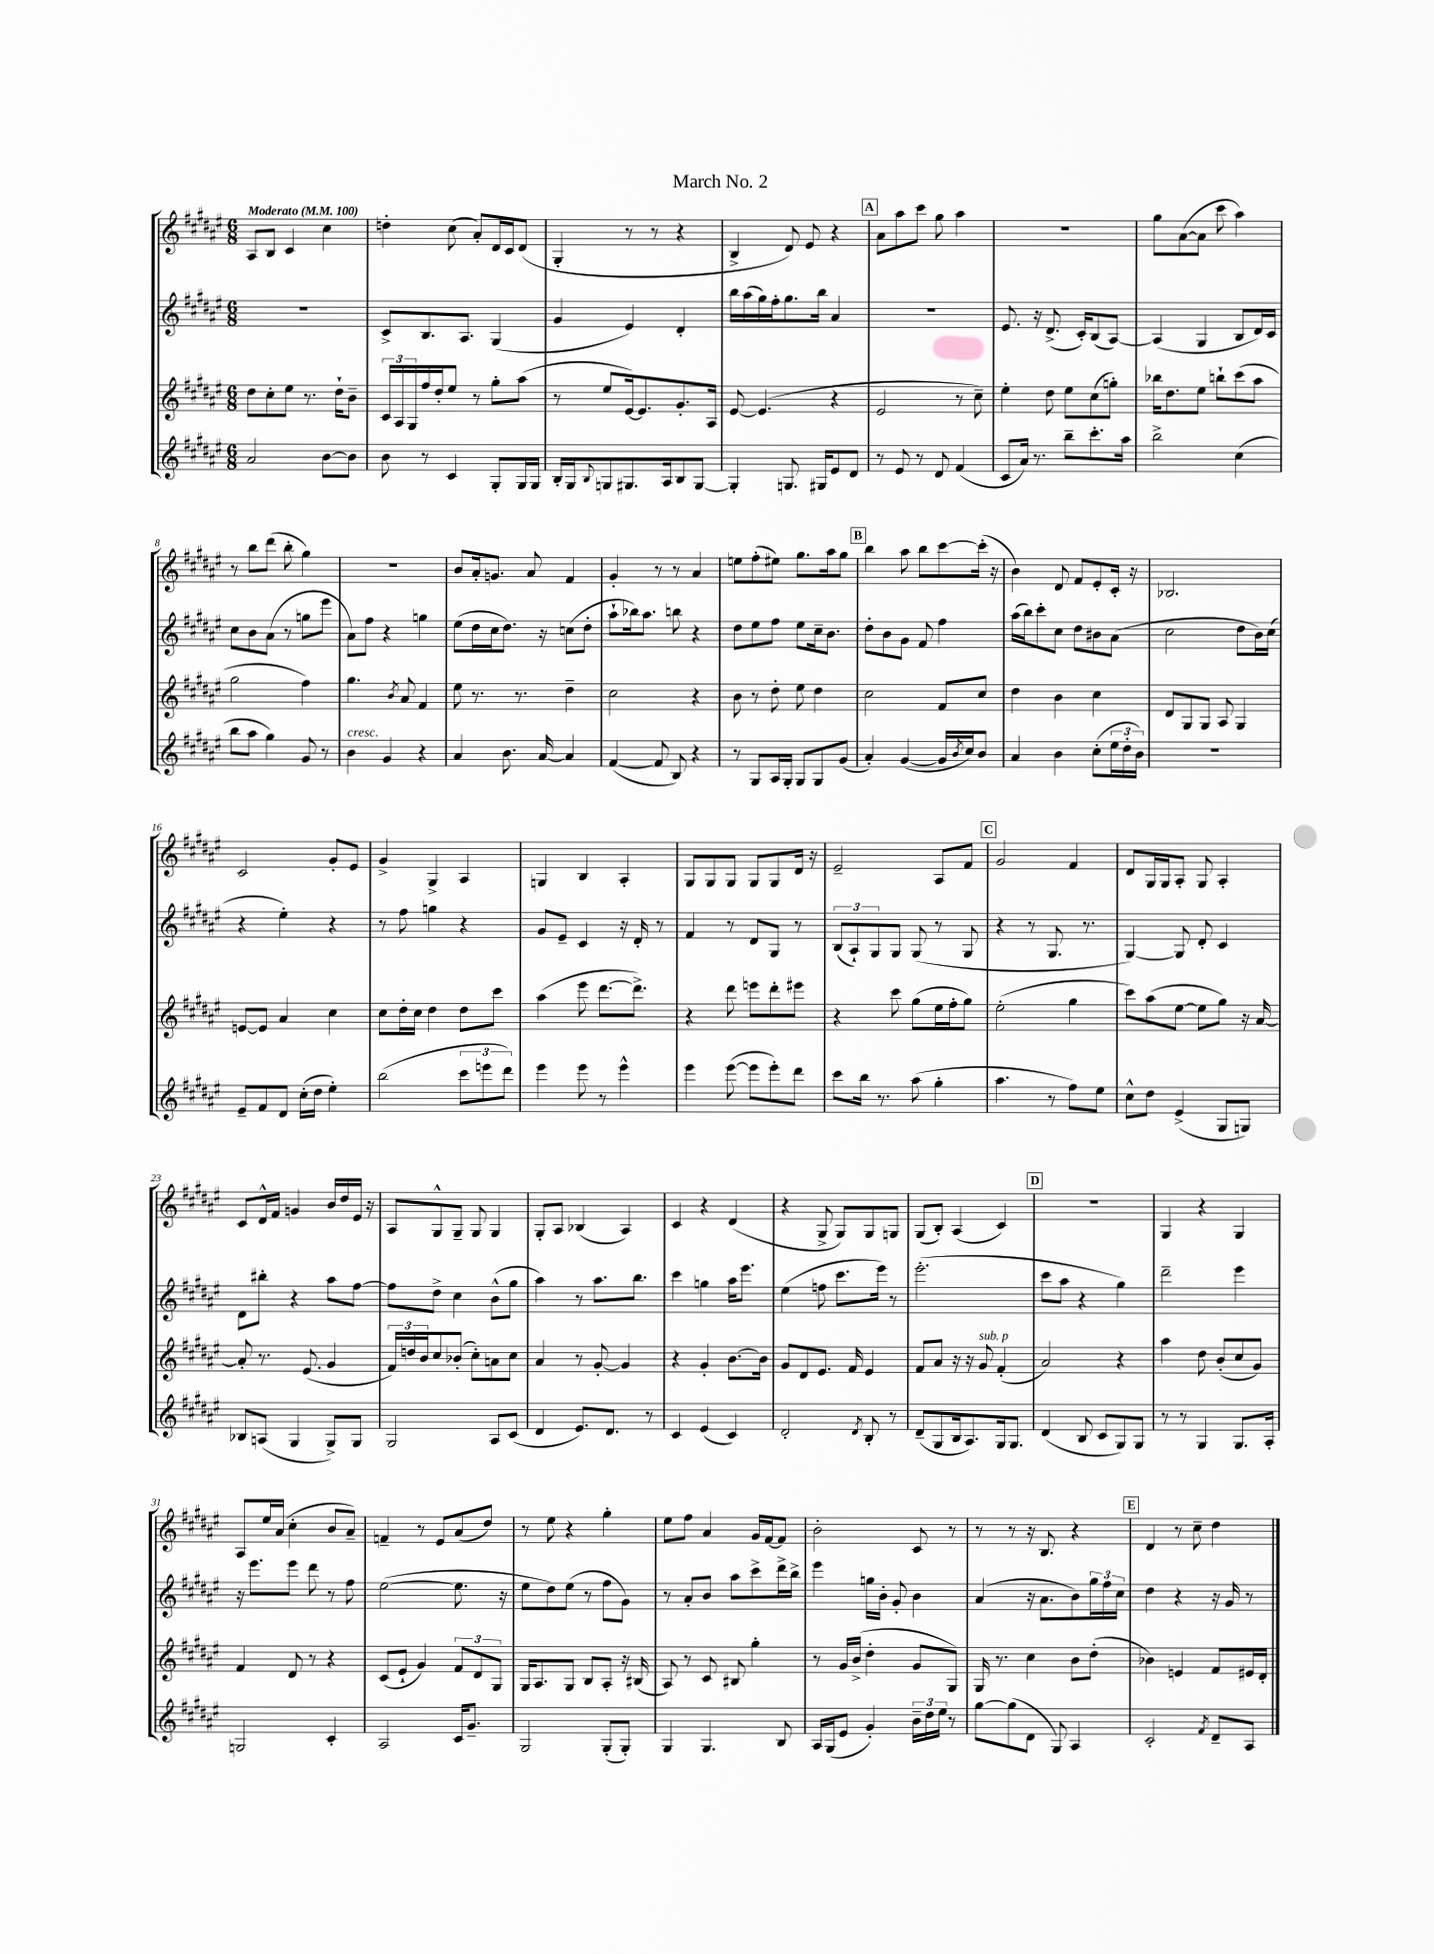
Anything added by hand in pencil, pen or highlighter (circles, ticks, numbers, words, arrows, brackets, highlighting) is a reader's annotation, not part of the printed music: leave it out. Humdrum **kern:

**kern	**kern	**kern	**kern
*part4	*part3	*part2	*part1
*staff4	*staff3	*staff2	*staff1
*clefG2	*clefG2	*clefG2	*clefG2
*k[f#c#g#d#a#e#]	*k[f#c#g#d#a#e#]	*k[f#c#g#d#a#e#]	*k[f#c#g#d#a#e#]
*M6/8	*M6/8	*M6/8	*M6/8
*MM100	*MM100	*MM100	*MM100
=1	=1	=1	=1
!	!	!	!LO:TX:a:B:t=Moderato
2a#/	8dd#\L	2.r	8A#/L
.	8cc#'\	.	8B/J
.	8ee#\J	.	4c#/
.	8.r	.	.
[8b\L	.	.	4cc#\
.	16dd#`\KL	.	.
8b\J]	8b~\J	.	.
=2	=2	=2	=2
8b\	24c#/LL	8c#^/L	4ddn'\
.	24A#/	.	.
.	24G#/	.	.
8r	16ff#/	8.B/	.
.	16dd#'/J	.	.
4c#/	8ee#/J	.	(8cc#\
.	.	8.A#/J	.
.	8r	.	8a#'/L)
8G#'/L	8gg#'\L	(4G#/	16d#/L
.	.	.	16c#/J
16G#/L	(8aa#\J	.	(8d#/J
16G#/JJ	.	.	.
=3	=3	=3	=3
16B'/LL	8r	4g#/	4G#'/
16G#/J	.	.	.
8qqB/	.	.	.
8Gn/	8ee#/L	.	.
8.G#X/	[16e#/k)	4e#/)	8r
.	8.e#/]	.	.
.	.	.	8r
16A#/k	.	.	.
8B/	8.g#'/	4d#'/	4r
[8G#/J	.	.	.
.	16A#/Jk	.	.
=4	=4	=4	=4
4G#'/]	[8e#/	16bb\LL	4B^/
.	.	(16aa#\	.
.	(4.e#/]	16gg#\)	.
.	.	16ff#'\J	.
8.Gn/	.	8.gg#\	8d#/)
.	.	.	8e#/
16G#X/KL	.	16bb\Jk	.
8e#/	4r	4a#/	4r
8d#/J	.	.	.
!!LO:REH:place=s1:t=A
=5	=5	=5	=5
8r	2e#/	2.r	8a#\L
8e#/	.	.	8aa#\
8r	.	.	8ccc#\J
8d#/	.	.	8gg#\
(4f#/	8r	.	4aa#\
.	8cc#~\)	.	.
=6	=6	=6	=6
8c#/L	4ee#'\	8.e#/	2.r
16a#/Jk)	.	.	.
8.r	.	16r	.
.	8dd#\	(8.d#^/	.
8bb~\L	8ee#\L	.	.
.	.	16c#'/KL)	.
8.ccc#'\	(8cc#\	(8B/	.
.	8ggn'\J)	[8A#/J)	.
16aa#\Jk	.	.	.
=7	=7	=7	=7
2bb^\	16bb-X\KL	(4A#/]	8gg#\L
.	8.dd#\	.	.
.	.	.	([8a#\
.	8ee#\J	4G#/	8a#\J]
.	8bbn`\L	.	8ccc#\
(4cc#\	(8ccc#\	8B/L	4aa#\)
.	8aa#\J	16d#/L)	.
.	.	16c#/JJ	.
!!LO:LB:g=z
=8	=8	=8	=8
8bb\L	2gg#\	8cc#\L	8r
8aa#\J	.	8b\	8bb\L
4gg#\)	.	(8a#\J	(8ddd#\J
.	.	8r	8bb'\
8g#/	4ff#\)	8ggn\L	4gg#\)
8r	.	8eee#\J	.
=9	=9	=9	=9
!LO:TX:a:i:t=cresc.	!	!	!
4b\	4.gg#\	8a#\L)	2.r
.	.	8ff#\J	.
4g#/	.	4r	.
.	8qb/	.	.
.	8a#/	.	.
4r	4f#/	4ggn\	.
=10	=10	=10	=10
4a#/	8ee#\	(8ee#\L	8b/L
.	8.r	16dd#\L	16a#'/k
.	.	16cc#\J	8.gn/J
8.b\	.	8.dd#\J)	.
.	8.r	.	.
.	.	.	8a#/
[16a#/	.	16r	.
4a#/]	4dd#~\	(8ccn\L	4f#/
.	.	8dd#'\J	.
=11	=11	=11	=11
([4f#/	2cc#\	8aa#`\L	4g#'/
.	.	16bb-X\k)	.
.	.	8.aa#\J	.
8f#/]	.	.	8r
8B/)	.	8bbn\	8r
4r	4r	4r	4a#/
=12	=12	=12	=12
8r	8b\	8dd#\L	8een\L
8G#/L	8r	8ee#\	(8ff#'\
16A#/L	8dd#'\	8ff#\J	8ee#X\J)
16G#'/JJ	.	.	.
8G#/L	8ee#\	8ee#\L	8.gg#\L
8G#/	4dd#\	16cc#~\k	.
.	.	8.b\J	16aa#\k
(8g#/J	.	.	8gg#\J
!!LO:REH:place=s1:t=B
=13	=13	=13	=13
4a#'/)	2cc#\	8dd#'\L	4bb\
.	.	8b\	.
([4g#/	.	8g#\J	8aa#\
.	.	8f#/	8bb\L
16g#/LL]	8f#/L	4ff#\	[8ccc#\
8qb/	.	.	.
16cc#/J)	.	.	.
8b/J	8cc#/J	.	(16ccc#'\Jk]
.	.	.	16r
=14	=14	=14	=14
4a#/	4dd#\	(16aa#\LL	4b\)
.	.	16bb\J)	.
.	.	8ccc#'\	.
4b\	4b\	8cc#\J	8d#/
.	.	8dd#\L	8f#/L
(8cc#'\L	4cc#\	8b#X\	8e#'/
24ee#\L	.	(8a#\J	16c#'/Jk
24dd#'\	.	.	.
.	.	.	16r
24b\JJ)	.	.	.
=15	=15	=15	=15
2.r	8d#/L	2cc#\	2.B-X/
.	8G#/	.	.
.	8G#/J	.	.
.	8A#/	.	.
.	4G#/	8dd#\L	.
.	.	16b\L)	.
.	.	(16cc#\JJ	.
!!LO:LB:g=z
=16	=16	=16	=16
8e#~/L	[8en/L	4r	2c#/
8f#/	8e/J]	.	.
8d#/J	4a#/	4ee#'\)	.
(16cc#'\LL	.	.	.
16dd#\JJ	.	.	.
4ee#'\)	4cc#\	4r	8g#'/L
.	.	.	8e#/J
=17	=17	=17	=17
(2bb\	8cc#\L	8r	4g#^/
.	16dd#'\L	8ff#\	.
.	16cc#\JJ	.	.
.	4dd#\	4ggn\	4G#^/
12ccc#\L	8dd#\L	4r	4A#/
12eeen\	.	.	.
.	8ccc#\J	.	.
12ddd#\J)	.	.	.
=18	=18	=18	=18
4eee#\	(4aa#\	8g#/L	4Gn/
.	.	8e#~/J	.
8eee#\	8eee#\	4c#/	4B/
8r	[8.ddd#\L	.	.
4eee#^^\	.	16r	4A#'/
.	8.ddd#^\J])	16d#'/	.
.	.	8r	.
=19	=19	=19	=19
4eee#\	4r	4f#/	8G#/L
.	.	.	8G#/
([8eee#\	8ddd#\	8r	8G#/J
8eee#\L]	8eeen\L	8d#/L	8G#/L
8eee#'\)	8ddd#'\	8G#/J	8G#/
8ddd#\J	8eee#X\J	8r	16d#/Jk
.	.	.	16r
=20	=20	=20	=20
8ccc#\L	4r	(12B/L	2e#~/
.	.	12A#`/)	.
16bb\Jk	.	.	.
.	.	12G#/	.
8.r	.	.	.
.	8ccc#\	8G#/J	.
(8aa#\	(8gg#\L	(8G#/	.
4gg#'\	16ee#\L	8r	8A#/L
.	16ff#'\J	.	.
.	8gg#\J)	8G#/	8f#/J
!!LO:REH:place=s1:t=C
=21	=21	=21	=21
4.aa#\	(2ee#'\	4r	2g#/
.	.	8r	.
8r	.	8.G#/	.
8ff#\L)	4gg#\	.	4f#/
.	.	8.r	.
8ee#\J	.	.	.
=22	=22	=22	=22
8cc#^^\L	8ccc#\L)	[4G#/)	8d#/L
8dd#\J	(8aa#\	.	16G#/L
.	.	.	16G#/J
(4e#^/	[8ee#\J	8G#/]	8A#'/J
.	8ee#\L]	8d#'/	8G#/
8G#/L	8gg#\J)	4c#/	4A#'/
8Gn/J)	16r	.	.
.	[16a#/	.	.
!!LO:LB:g=z
=23	=23	=23	=23
8B-X/L	8a#'/]	8d#\L	8c#/L
(8An/J	8.r	8bb#X'\J	16d#^^/L
.	.	.	16f#/JJ
4G#/	.	4r	4gn/
.	(8.e#/	.	.
8G#^/L)	4g#/	8aa#\L	16b/LL
.	.	.	16dd#/
8G#/J	.	[8ff#\J	16e#/JJ
.	.	.	16r
=24	=24	=24	=24
2G#/	24f#/LL)	8ff#\L]	8A#/L
.	24ddn/	.	.
.	24b/J	.	.
.	8cc#/	8dd#^\J	8G#^^/
.	(8b-X'/J	4cc#\	8G#~/J
.	8cc#'\L)	.	8G#/
8A#/L	8an\	(8b^^\L	4G#/
(8c#/J	8cc#\J	8gg#\J	.
=25	=25	=25	=25
4d#/	4a#/	4aa#\)	8G#'/L
.	.	.	8A#/J
8.e#/L)	8r	8r	(4B-X/
.	[8g#'/	8.aa#\L	.
8.d#/J	.	.	.
.	4g#/]	.	4A#/)
.	.	8.bb\J	.
8r	.	.	.
=26	=26	=26	=26
4c#/	4r	4ccc#\	4c#/
(4e#/	4g#'/	4ggn\	4r
4c#/)	[8.b\L	16aa#\KL	(4d#/
.	.	8.eee#\J	.
.	16b\Jk]	.	.
=27	=27	=27	=27
2d#'/	8g#/L	(4ee#\	4r
.	8d#/	.	.
.	8.e#/J	8ffn\	8G#^/
.	.	8.ccc#\L	8G#/L)
.	16f#/	.	.
8qd#/	.	.	.
8B'/	4e#/	.	8G#/
.	.	16eee#\Jk)	.
8r	.	8r	8Gn/J
=28	=28	=28	=28
(8d#~/L	8f#/L	(2.eee#'\	(8G#/L
8G#/	8a#/J	.	8B'/J)
16B/k	16r	.	(4A#/
8.A#/)	16r	.	.
!	!LO:TX:a:i:t=sub. p	!	!
.	8g#/	.	.
16G#/k	(4f#'/	.	4c#/)
8.G#/J	.	.	.
!!LO:REH:place=s1:t=D
=29	=29	=29	=29
(4d#/	2a#/)	8ccc#\L	2.r
.	.	8aa#\J	.
8B/	.	4r	.
8c#/L	.	.	.
8G#/)	4r	4gg#\)	.
8G#/J	.	.	.
=30	=30	=30	=30
8r	4aa#\	2ddd#~\	4G#/
8r	.	.	.
4G#/	8dd#\	.	4r
.	(8b'/L	.	.
8.G#/L	8cc#/	4eee#\	4G#/
.	8g#/J)	.	.
16A#'/Jk	.	.	.
!!LO:LB:g=z
=31	=31	=31	=31
2Gn/	4f#/	16r	8A#/L
.	.	8.eee#\L	.
.	.	.	16ee#/L
.	.	.	(16a#/JJ
.	8d#/	8eee#\J	4cc#'\
.	8r	8ddd#\	.
4c#'/	4r	8r	8b/L
.	.	8ff#\	8a#~/J)
=32	=32	=32	=32
2A#/	(8c#/L	([2ee#\	4fn~/
.	8e#`/J	.	.
.	4g#/)	.	8r
.	.	.	8e#/L
16c#/KL	12f#/L	8.ee#\]	(8a#/
8.g#~/J	.	.	.
.	12d#/	.	.
.	.	.	8dd#/J)
.	12G#/J	.	.
.	.	16r	.
=33	=33	=33	=33
2G#/	16G#/KL	8ee#\L	8r
.	8.A#/	.	.
.	.	8dd#\)	8ee#\
.	8G#/J	(8ee#\J	4r
.	8B/L	8r	.
(8G#'/L	8A#'/J	8ff#\L	4gg#'\
8G#'/J)	16r	8g#\J)	.
.	(16B#X/	.	.
=34	=34	=34	=34
4G#/	8A#/)	8r	8ee#\L
.	8r	8a#'/L	8ff#\J
4.G#/	8c#/	8b/J	4a#/
.	8B#X/	8aa#\L	.
.	4gg#'\	8ccc#^\	16g#/LL
.	.	.	[16f#/J
8B/	.	16ddd#^\L	8f#/J]
.	.	16bb^\JJ	.
=35	=35	=35	=35
16A#/LL	8r	4eee#\	2b'\
(16G#/J	.	.	.
8e#/J	16g#/LL	.	.
.	(16b^/JJ	.	.
4g#'/)	4dd#'\	16ggn\LL	.
.	.	16b'\JJ	.
.	.	8g#'/	.
24b~\LL	8g#/L	4b\	8c#/
24dd#\	.	.	.
24ee#\JJ	.	.	.
8r	8G#/J)	.	8r
=36	=36	=36	=36
[8gg#\L	16G#/	(4a#/	8r
.	8.r	.	.
(8gg#\]	.	.	8r
8d#\J	4cc#\	16r	16r
.	.	8.a#\L	8.B/
8G#/)	.	.	.
4A#/	8b\L	8b\)	4r
.	(8dd#'\J	24gg#\L	.
.	.	24ff#\	.
.	.	24cc#\JJ	.
!!LO:REH:place=s1:t=E
=37	=37	=37	=37
2c#'/	4b-X\)	4dd#\	4d#/
.	4en/	4r	8r
.	.	.	8cc#~\
8qf#/	.	.	.
8d#~/L	8f#/L	16r	4dd#\
.	.	16g#/	.
8A#/J	16e#X/L	8r	.
.	16d#'/JJ	.	.
==	==	==	==
*-	*-	*-	*-
